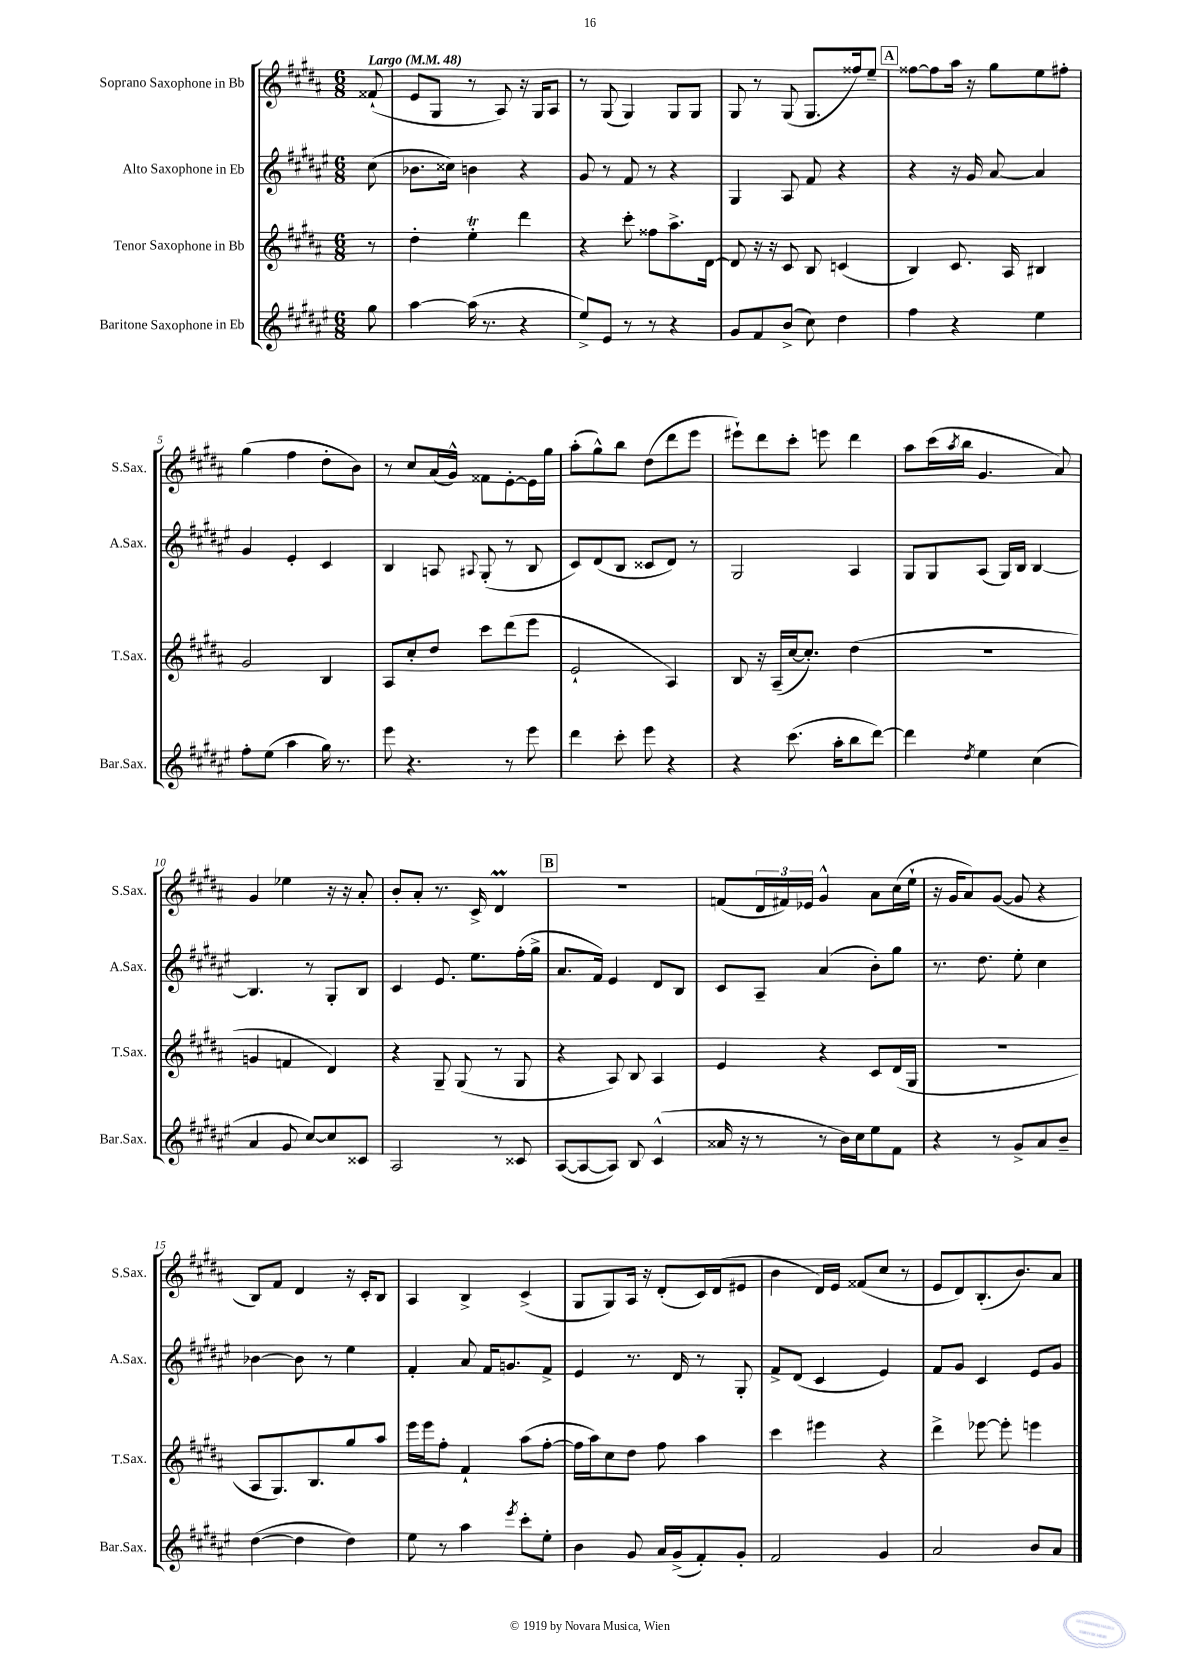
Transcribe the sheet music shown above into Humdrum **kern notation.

**kern	**kern	**kern	**kern
*staff4	*staff3	*staff2	*staff1
*clefG2	*clefG2	*clefG2	*clefG2
*k[f#c#g#d#a#e#]	*k[f#c#g#d#a#]	*k[f#c#g#d#a#e#]	*k[f#c#g#d#a#]
*M6/8	*M6/8	*M6/8	*M6/8
*MM48	*MM48	*MM48	*MM48
8gg#	8r	(8cc#	(8f##`
=	=	=	=
[4aa#	4dd#'	8.b-	8e
.	.	.	8G#
.	.	16cc##)	.
(16aa#]	4ee'	4b	8r
8.r	.	.	.
.	.	.	8A#)
4r	4ddd#	4r	16r
.	.	.	16G#
.	.	.	8A#
=	=	=	=
8ee#^)	4r	8g#	8r
8e#	.	8r	(8G#
8r	8ccc#'	8f#	4G#)
8r	8ff##	8r	.
4r	8.aa#^	4r	8G#
.	.	.	8G#
.	[16d#	.	.
=	=	=	=
8g#	8d#]	4G#	8G#
8f#	16r	.	8r
.	16r	.	.
(8b^	8c#	8A#	(8G#
8cc#)	8B	8f#	8.G#
4dd#	(4c	4r	.
.	.	.	16ff##)
.	.	.	8ee~
=	=	=	=
4ff#	4B)	4r	[8ff##
.	.	.	8ff##]
4r	8.c#	16r	16aa#
.	.	16g#	16r
.	.	[8a#	8gg#
.	16A#	.	.
4ee#	4B#	4a#]	8ee
.	.	.	8ff#'
=	=	=	=
8ff#'	2g#	4g#	(4gg#
(8ee#	.	.	.
4aa#	.	4e#'	4ff#
16gg#)	4B	4c#	8dd#'
8.r	.	.	.
.	.	.	8b)
=	=	=	=
8eee#	8A#	4B	8r
4.r	8cc#'	.	8cc#
.	8dd#	8A	(16a#
.	.	.	16g#^^)
.	.	8qqA#	.
.	8ccc#	(8G#'	8f##
8r	(8ddd#	8r	[8e'
8eee#	8eee	8B	16e]
.	.	.	16gg#
=	=	=	=
4ddd#	2e`	8c#)	(8aa#'
.	.	(8d#	8gg#^^)
8ccc#'	.	8B	8bb
8eee#	.	8c##	(8dd#
4r	4A#)	8d#)	8ddd#
.	.	8r	8eee
=	=	=	=
4r	8B	2G#	8eee#`)
.	16r	.	8ddd#
.	(16A#~	.	.
(8.ccc#	[16cc#	.	8ccc#'
.	8.cc#'])	.	.
.	.	.	8eee
16aa#'	.	.	.
8bb	(4dd#	4A#	4ddd#
[8ddd#)	.	.	.
=	=	=	=
4ddd#]	2.r	8G#	8aa#
.	.	8G#	(16ccc#
.	.	.	8qaa#
.	.	.	16bb
8qdd#	.	.	.
4ee#	.	(8A#	4.g#
.	.	16G#)	.
.	.	16B	.
(4cc#	.	[4B	.
.	.	.	8a#)
=	=	=	=
4a#	4g	4.B]	4g#
8g#	4f	.	4ee-
[8cc#)	.	8r	.
8cc#]	4d#)	8G#'	16r
.	.	.	16r
8c##	.	8B	8a#'
=	=	=	=
2A#	4r	4c#	8b'
.	.	.	8a#'
.	8G#~	8.e#	8.r
.	(8G#	.	.
.	.	8.ee#	16c#^
8r	8r	.	4d#
8c##	8G#	(16ff#'	.
.	.	16gg#^	.
=	=	=	=
([8A#	4r	8.a#	2.r
8A#_	.	.	.
.	.	16f#)	.
8A#])	8A#)	4e#	.
8B	8B	.	.
(4c#^^	4A#	8d#	.
.	.	8B	.
=	=	=	=
16a##	4e	8c#	(8f
16r	.	.	.
8r	.	8A#~	24d#
.	.	.	24f#)
.	.	.	24e-
8r	4r	(4a#	4g#^^
16b)	.	.	.
16cc#	.	.	.
8ee#	8c#	8b')	8a#
8f#	(16d#	8gg#	(16cc#
.	16G#	.	16ee`
=	=	=	=
4r	2.r	8.r	16r
.	.	.	16g#
.	.	.	8a#)
.	.	8.dd#	.
8r	.	.	([8g#
8g#^	.	8ee#'	8g#]
8a#	.	4cc#	4r
8b~	.	.	.
=	=	=	=
([4dd#	8A#	[4b-	8B)
.	8.G#)	.	8f#
4dd#]	.	8b-]	4d#
.	8.B	.	.
.	.	8r	.
4dd#)	8gg#	4ee#	16r
.	.	.	16c#'
.	8aa#	.	8B
=	=	=	=
8ee#	16eee	4f#'	4A#
.	16eee	.	.
8r	8ff#'	.	.
4aa#	4f#`	8a#	4B^
.	.	16f#	.
.	.	8.g	.
8qeee#	.	.	.
8ccc#'	(8aa#	.	(4c#^
8ee#'	[8ff#'	8f#^	.
=	=	=	=
4b	16ff#]	4e#	8G#
.	16aa#)	.	.
.	8cc#	.	8G#)
8g#	8dd#	8.r	16A#
.	.	.	16r
16a#	8ff#	.	(8d#'
(16g#^	.	16d#	.
8f#')	4aa#	8r	16c#)
.	.	.	(16d#
8g#'	.	8G#'	8e#
=	=	=	=
2f#	4ccc#	8f#^	4b
.	.	(8d#	.
.	4eee#	4c#	16d#)
.	.	.	16e
.	.	.	(8f##
4g#	4r	4e#)	8cc#
.	.	.	8r
=	=	=	=
2a#	4ddd#^	8f#	8e
.	.	8g#	8d#)
.	[8eee-	4c#	(8.B'
.	8eee-']	.	.
.	.	.	8.b)
8b	4eee	8e#	.
8a#	.	8g#	8a#
==	==	==	==
*-	*-	*-	*-
